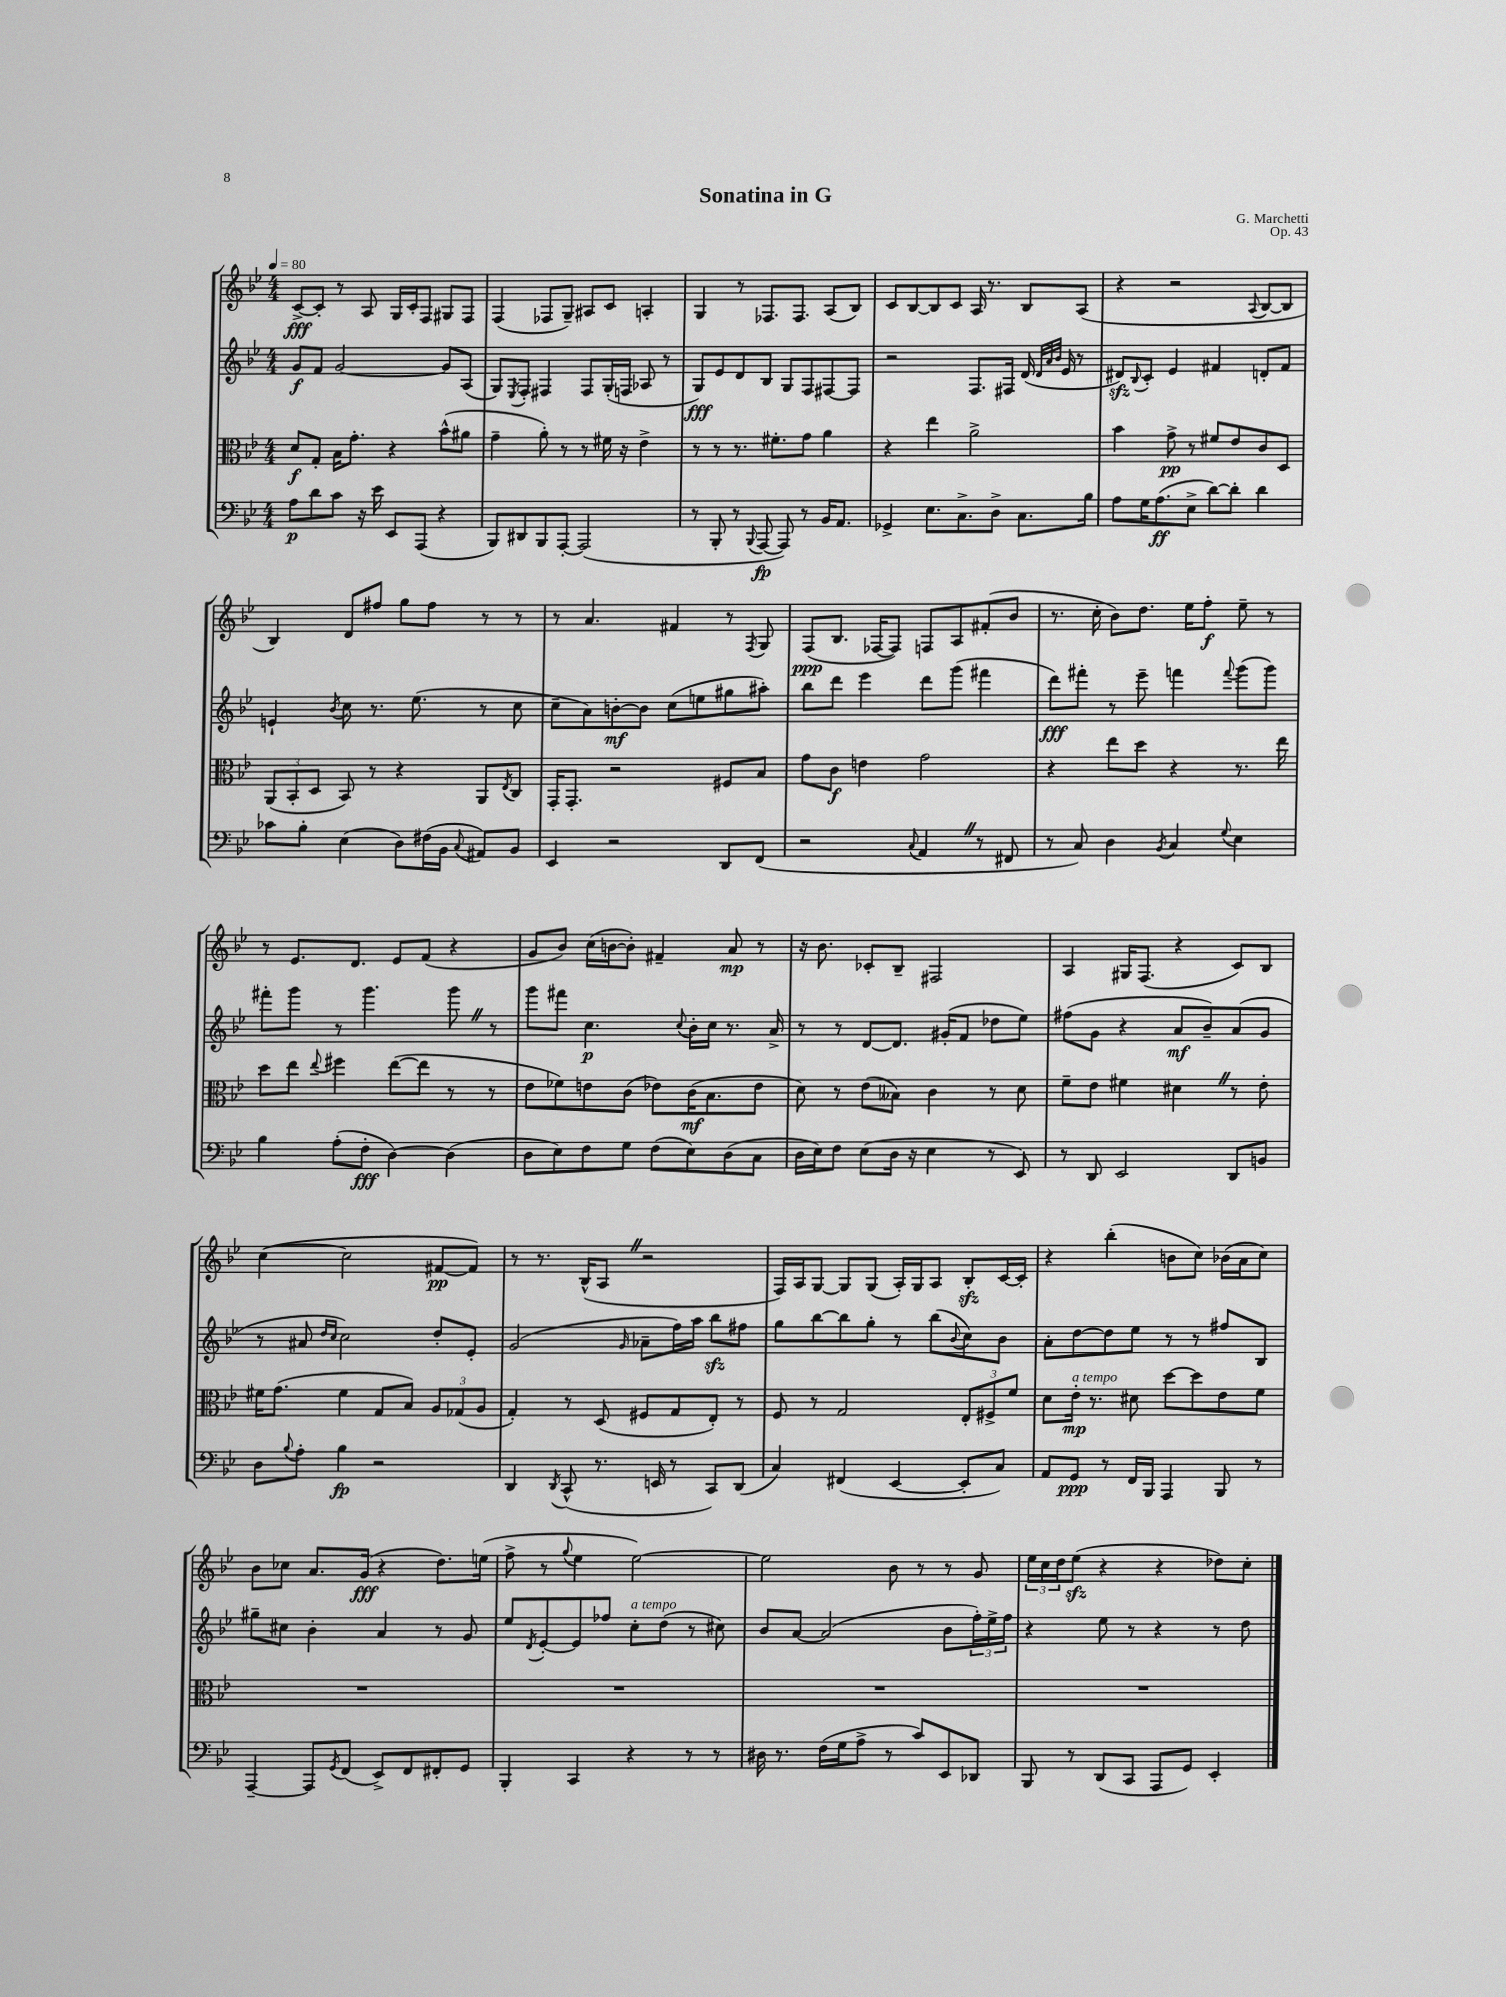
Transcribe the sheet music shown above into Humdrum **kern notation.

**kern	**dynam	**kern	**dynam	**kern	**dynam	**kern	**dynam
*part4	*part4	*part3	*part3	*part2	*part2	*part1	*part1
*staff4	*staff4	*staff3	*staff3	*staff2	*staff2	*staff1	*staff1
*clefF4	*	*clefC3	*	*clefG2	*	*clefG2	*
*k[b-e-]	*	*k[b-e-]	*	*k[b-e-]	*	*k[b-e-]	*
*M4/4	*	*M4/4	*	*M4/4	*	*M4/4	*
*MM80	*	*MM80	*	*MM80	*	*MM80	*
=1	=1	=1	=1	=1	=1	=1	=1
8A\L	p	8d/L	f	8g/L	f	[8c^/L	fff
8d\	.	8G'/J	.	8f/J	.	8c'/J]	.
8c\J	.	16B-\KL	.	[2g/	.	8r	.
.	.	8.g'\J	.	.	.	.	.
16r	.	.	.	.	.	8A/	.
16e-\	.	.	.	.	.	.	.
8EE-/L	.	4r	.	.	.	16G/LL	.
.	.	.	.	.	.	16c'/J	.
(8AAA/J	.	.	.	.	.	8F/J	.
4r	.	(8b-^^\L	.	8g/L]	.	8G#X/L	.
.	.	8a#X\J	.	(8A/J	.	8F/J	.
=2	=2	=2	=2	=2	=2	=2	=2
8BBB-/L)	.	4g~\	.	8G/L)	.	(4F/	.
.	.	.	.	8qE-/	.	.	.
8DD#X/	.	.	.	8F'/J	.	.	.
8BBB-/	.	8a'\)	.	4F#X/	.	8F-X/L	.
[8AAA'/J	.	8r	.	.	.	8G~/J)	.
(2AAA/]	.	8r	.	8F#/L	.	8A#X/L	.
.	.	16f#X\	.	(16G'/L	.	8c/J	.
.	.	16r	.	16Fn/JJ	.	.	.
.	.	4e-^\	.	8A-X/	.	4An'/	.
.	.	.	.	8r	.	.	.
=3	=3	=3	=3	=3	=3	=3	=3
8r	.	8r	.	8G/L)	fff	4G/	.
8BBB-'/	.	8r	.	8e-/	.	.	.
8r	.	8.r	.	8d/	.	8r	.
8qqBBB-/	.	.	.	.	.	.	.
[8AAA/	fp	.	.	8B-/J	.	8.F-X/L	.
.	.	8.f#X'\L	.	.	.	.	.
8AAA/])	.	.	.	8G/L	.	.	.
.	.	.	.	.	.	8.F-/J	.
8r	.	8g\J	.	8F/	.	.	.
16BB-/KL	.	4a\	.	[8F#X/	.	(8A/L	.
8.AA/J	.	.	.	.	.	.	.
.	.	.	.	8F#/J]	.	8B-/J)	.
=4	=4	=4	=4	=4	=4	=4	=4
4GG-X^/	.	4r	.	2r	.	8c/L	.
.	.	.	.	.	.	[8B-/	.
8.E-\L	.	4ee-\	.	.	.	8B-/]	.
.	.	.	.	.	.	8c/J	.
8.C^\	.	.	.	.	.	.	.
.	.	2a^\	.	8.F/L	.	16A/	.
.	.	.	.	.	.	8.r	.
8D^\J	.	.	.	.	.	.	.
.	.	.	.	16F#X/Jk	.	.	.
8.C\L	.	.	.	(16d/	.	8B-/L	.
.	.	.	.	32qqd/LLL	.	.	.
.	.	.	.	32qqa/	.	.	.
.	.	.	.	32qqb-/JJJ	.	.	.
.	.	.	.	16e-/	.	.	.
.	.	.	.	8r	.	(8A/J	.
16B-\Jk	.	.	.	.	.	.	.
=5	=5	=5	=5	=5	=5	=5	=5
8A\L	.	4b-\	.	8d#Xzz/L)	.	4r	.
.	.	.	.	8qqB-/	.	.	.
16G\K	.	.	.	8c'/J	.	.	.
(8.A\	ff	.	.	.	.	.	.
.	.	8g^\	pp	4e-/	.	2r	.
8E-^\J	.	8r	.	.	.	.	.
[8d\L)	.	8f#X/L	.	4f#X/	.	.	.
8d'\J]	.	8e-/	.	.	.	.	.
.	.	.	.	.	.	8qqA/	.
4d\	.	8c/	.	8dn'/L	.	[8B-/L	.
.	.	8D/J	.	8f#/J	.	8B-/J]	.
!!LO:LB:g=z
=6	=6	=6	=6	=6	=6	=6	=6
8c-X\L	.	(12AA/L	.	4en`/	.	4B-/)	.
.	.	12BB-'/	.	.	.	.	.
8B-'\J	.	.	.	.	.	.	.
.	.	12D/J	.	.	.	.	.
.	.	.	.	8qb-/	.	.	.
(4E-\	.	8BB-/)	.	8cc\	.	8d/L	.
.	.	8r	.	8.r	.	8ff#X/J	.
8D\L)	.	4r	.	.	.	8gg\L	.
.	.	.	.	(8.ee-\	.	.	.
(16F#X\L	.	.	.	.	.	8ff#\J	.
16BB-\JJ	.	.	.	.	.	.	.
8qqC/	.	.	.	.	.	.	.
8AA#X/L)	.	8AA/L	.	8r	.	8r	.
.	.	8qE-/	.	.	.	.	.
8BB-/J	.	8C/J	.	8cc\	.	8r	.
=7	=7	=7	=7	=7	=7	=7	=7
4EE-/	.	16GG'/KL	.	8cc~\L	.	8r	.
.	.	8.GG'/J	.	.	.	.	.
.	.	.	.	8a\)	.	4.a/	.
2r	.	2r	.	[8bn'\	mf	.	.
.	.	.	.	8b\J]	.	.	.
.	.	.	.	(8cc\L	.	4f#X/	.
.	.	.	.	8een\	.	.	.
8DD/L	.	8F#X/L	.	8gg#X\	.	8r	.
.	.	.	.	.	.	8qF/	.
(8FF/J	.	8B-/J	.	8aa#X'\J)	.	8G/	.
=8	=8	=8	=8	=8	=8	=8	=8
2r	.	8g\L	.	8bb-\L	.	(8F/L	ppp
.	.	8c\J	f	8ddd\J	.	8.B-/J	.
.	.	4en\	.	4eee-\	.	.	.
.	.	.	.	.	.	[16F-X/KL	.
.	.	.	.	.	.	8F-/J])	.
8qqC/	.	.	.	.	.	.	.
4AAZ/	.	2g\	.	8ddd\L	.	8Fn/L	.
.	.	.	.	(8ggg\J	.	8A/	.
8r	.	.	.	4fff#X\	.	(8f#X'/	.
8FF#X/	.	.	.	.	.	8b-/J	.
=9	=9	=9	=9	=9	=9	=9	=9
8r	.	4r	.	8ddd\L)	fff	8.r	.
8C/)	.	.	.	8fff#X'\J	.	.	.
.	.	.	.	.	.	16cc'\	.
4D\	.	8ee-\L	.	8r	.	8b-\L)	.
.	.	8dd\J	.	8eee-~\	.	8.dd\J	.
8qBB-/	.	.	.	.	.	.	.
4C/	.	4r	.	4fffn\	.	.	.
.	.	.	.	.	.	16ee-\KL	.
.	.	.	.	.	.	8ff'\J	f
8qqG/	.	.	.	8qqfff/	.	.	.
4E-\	.	8.r	.	(8ggg\L	.	8ee-~\	.
.	.	.	.	8ggg\J)	.	8r	.
.	.	16ee-\	.	.	.	.	.
!!LO:LB:g=z
=10	=10	=10	=10	=10	=10	=10	=10
4B-\	.	8dd\L	.	8fff#X'\L	.	8r	.
.	.	8ee-\J	.	8ggg\J	.	8.e-/L	.
.	.	8qqee-/	.	.	.	.	.
(8A'\L	.	4ff#X\	.	8r	.	.	.
.	.	.	.	.	.	8.d/J	.
8F'\J	fff	.	.	4.ggg\	.	.	.
[4D\)	.	([8ee-\L	.	.	.	8e-/L	.
.	.	8ee-\J]	.	.	.	(8f/J	.
(4D\]	.	8r	.	8gggZ\	.	4r	.
.	.	8r	.	8r	.	.	.
=11	=11	=11	=11	=11	=11	=11	=11
8D\L	.	8e-\L	.	8ggg\L	.	8g/L	.
8E-\)	.	8f-X\)	.	8fff#X\J	.	8b-/J)	.
8F\	.	8en\	.	4.cc\	p	(16cc\LL	.
.	.	.	.	.	.	[16bn\J	.
8G\J	.	(8c\J	.	.	.	8b'\J])	.
(8F\L	.	8e-X\L)	.	.	.	4f#X~/	.
.	.	.	.	8qqcc/	.	.	.
8E-\)	.	(16c\K	mf	16b-'\LL	.	.	.
.	.	8.B-\	.	16cc\JJ	.	.	.
(8D\	.	.	.	8.r	.	8a/	mp
8C\J	.	8e-\J	.	.	.	8r	.
.	.	.	.	16a^/	.	.	.
=12	=12	=12	=12	=12	=12	=12	=12
16D\LL	.	8d\)	.	8r	.	16r	.
16E-\J)	.	.	.	.	.	8.b-\	.
8F\J	.	8r	.	8r	.	.	.
(8E-\L	.	(8e-\L	.	[8d/L	.	8c-X'/L	.
16D\Jk	.	8B--X\J)	.	8.d/J]	.	8B-~/J	.
16r	.	.	.	.	.	.	.
4E-\	.	4c\	.	.	.	2F#X/	.
.	.	.	.	(16g#X'/KL	.	.	.
.	.	.	.	8f/J	.	.	.
8r	.	8r	.	8dd-X\L	.	.	.
8EE-/)	.	8d\	.	8ee-\J)	.	.	.
=13	=13	=13	=13	=13	=13	=13	=13
8r	.	8f~\L	.	(8ff#X\L	.	4A/	.
8DD/	.	8e-\J	.	8g\J	.	.	.
2EE-/	.	4f#X\	.	4r	.	16G#X/KL	.
.	.	.	.	.	.	(8.F/J	.
.	.	4d#XZ\	.	8a/L	mf	4r	.
.	.	.	.	8b-~/)	.	.	.
8DD/L	.	8r	.	(8a/	.	8c/L)	.
8BBn/J	.	8e-'\	.	8g/J	.	8B-/J	.
!!LO:LB:g=z
=14	=14	=14	=14	=14	=14	=14	=14
8D\L	.	16f#X\KL	.	8r	.	([4cc\	.
.	.	(8.g\J	.	.	.	.	.
8qqB-/	.	.	.	.	.	.	.
8A'\J	.	.	.	8a#X/	.	.	.
.	.	.	.	16qqdd/LL	.	.	.
.	.	.	.	16qqcc/JJ	.	.	.
4B-\	fp	4f#\	.	2cc\)	.	2cc\]	.
2r	.	8G/L	.	.	.	.	.
.	.	8B-/J)	.	.	.	.	.
.	.	12A/L	.	8dd'/L	.	[8f#X/L	pp
.	.	(12G-X/	.	.	.	.	.
.	.	.	.	8e-'/J	.	8f#/J])	.
.	.	12A/J	.	.	.	.	.
=15	=15	=15	=15	=15	=15	=15	=15
4DD/	.	4G'/)	.	(2g/	.	8r	.
.	.	.	.	.	.	8.r	.
8qDD/	.	.	.	.	.	.	.
(8CC^^/	.	8r	.	.	.	.	.
.	.	.	.	.	.	(16B-^^/KL	.
8.r	.	(8D/	.	.	.	8AZ/J	.
.	.	.	.	16qqg/	.	.	.
.	.	8F#X/L	.	8a-X~\L	.	2r	.
16EEn/	.	.	.	.	.	.	.
8r	.	8G/	.	16ff\L)	.	.	.
.	.	.	.	16aa\JJ	.	.	.
8CC/L)	.	8E-'/J)	.	8bb-zz\L	.	.	.
(8DD/J	.	8r	.	8ff#X\J	.	.	.
=16	=16	=16	=16	=16	=16	=16	=16
4C/)	.	8F/	.	8gg\L	.	16F/LL)	.
.	.	.	.	.	.	16A/J	.
.	.	8r	.	[8bb-\	.	[8G/J	.
(4FF#X/	.	2G/	.	8bb-\]	.	8G/L]	.
.	.	.	.	8gg'\J	.	(8G/J	.
[4EE-/	.	.	.	8r	.	16A'/LL)	.
.	.	.	.	.	.	16G/J	.
.	.	.	.	(8bb-\L	.	8A/J	.
.	.	.	.	8qqb-/	.	.	.
8EE-'/L]	.	12E-'/L	.	8cc\)	.	8B-zz'/L	.
.	.	12F#X^/	.	.	.	.	.
8C/J)	.	.	.	8b-\J	.	[16c/L	.
.	.	12f/J	.	.	.	.	.
.	.	.	.	.	.	16c'/JJ]	.
=17	=17	=17	=17	=17	=17	=17	=17
8AA/L	.	8d\L	.	8a'\L	.	4r	.
!	!	!LO:TX:a:i:t=a tempo	!	!	!	!	!
8GG/J	ppp	16e-'\Jk	mp	[8dd\	.	.	.
.	.	8.r	.	.	.	.	.
8r	.	.	.	8dd\]	.	(4bb-'\	.
16FF/LL	.	8d#X\	.	8ee-\J	.	.	.
16BBB-/JJ	.	.	.	.	.	.	.
4AAA/	.	[8dd\L	.	8r	.	8bn\L	.
.	.	8dd\]	.	8r	.	8cc\J)	.
8BBB-/	.	8e-\	.	8ff#X/L	.	(16b-X\LL	.
.	.	.	.	.	.	16a\J	.
8r	.	8f\J	.	8B-/J	.	8cc\J)	.
!!LO:LB:g=z
=18	=18	=18	=18	=18	=18	=18	=18
[4AAA~/	.	1r	.	8gg#X~\L	.	8b-\L	.
.	.	.	.	8cc#X\J	.	8cc-X\J	.
8AAA/L]	.	.	.	4b-'\	.	8.a/L	.
8qGG/	.	.	.	.	.	.	.
(8FF/J	.	.	.	.	.	.	.
.	.	.	.	.	.	(16g/Jk	fff
8EE-^/L)	.	.	.	4a/	.	4r	.
8FF/	.	.	.	.	.	.	.
8FF#X'/	.	.	.	8r	.	8.dd\L)	.
8GG/J	.	.	.	8g/	.	.	.
.	.	.	.	.	.	(16een\Jk	.
=19	=19	=19	=19	=19	=19	=19	=19
4BBB-'/	.	1r	.	8ee-/L	.	8ff^\	.
.	.	.	.	8qd/	.	.	.
.	.	.	.	[8e-'/	.	8r	.
.	.	.	.	.	.	8qqgg/	.
4CC/	.	.	.	8e-/]	.	4ee-\	.
.	.	.	.	8ff-X/J	.	.	.
!	!	!	!	!LO:TX:a:i:t=a tempo	!	!	!
4r	.	.	.	8cc'\L	.	[2ee-\)	.
.	.	.	.	(8dd\J	.	.	.
8r	.	.	.	8r	.	.	.
8r	.	.	.	8cc#X\)	.	.	.
=20	=20	=20	=20	=20	=20	=20	=20
16D#X\	.	1r	.	8b-/L	.	2ee-\]	.
8.r	.	.	.	.	.	.	.
.	.	.	.	[8a/J	.	.	.
(16F\LL	.	.	.	(2a/]	.	.	.
16G\J	.	.	.	.	.	.	.
8A^\J	.	.	.	.	.	.	.
8r	.	.	.	.	.	8b-\	.
8c/L)	.	.	.	.	.	8r	.
8EE-/	.	.	.	8b-\L	.	8r	.
8DD-X/J	.	.	.	24ff'\L)	.	8g/	.
.	.	.	.	24ee-^\	.	.	.
.	.	.	.	24ff\JJ	.	.	.
=21	=21	=21	=21	=21	=21	=21	=21
8BBB-/	.	1r	.	4r	.	24ee-\LL	.
.	.	.	.	.	.	24cc\	.
.	.	.	.	.	.	24dd\J	.
8r	.	.	.	.	.	(8ee-zz\J	.
(8DD/L	.	.	.	8ee-\	.	4r	.
8CC/J	.	.	.	8r	.	.	.
8AAA/L	.	.	.	4r	.	4r	.
8GG/J)	.	.	.	.	.	.	.
4EE-'/	.	.	.	8r	.	8dd-X\L)	.
.	.	.	.	8dd\	.	8cc'\J	.
==	==	==	==	==	==	==	==
*-	*-	*-	*-	*-	*-	*-	*-
